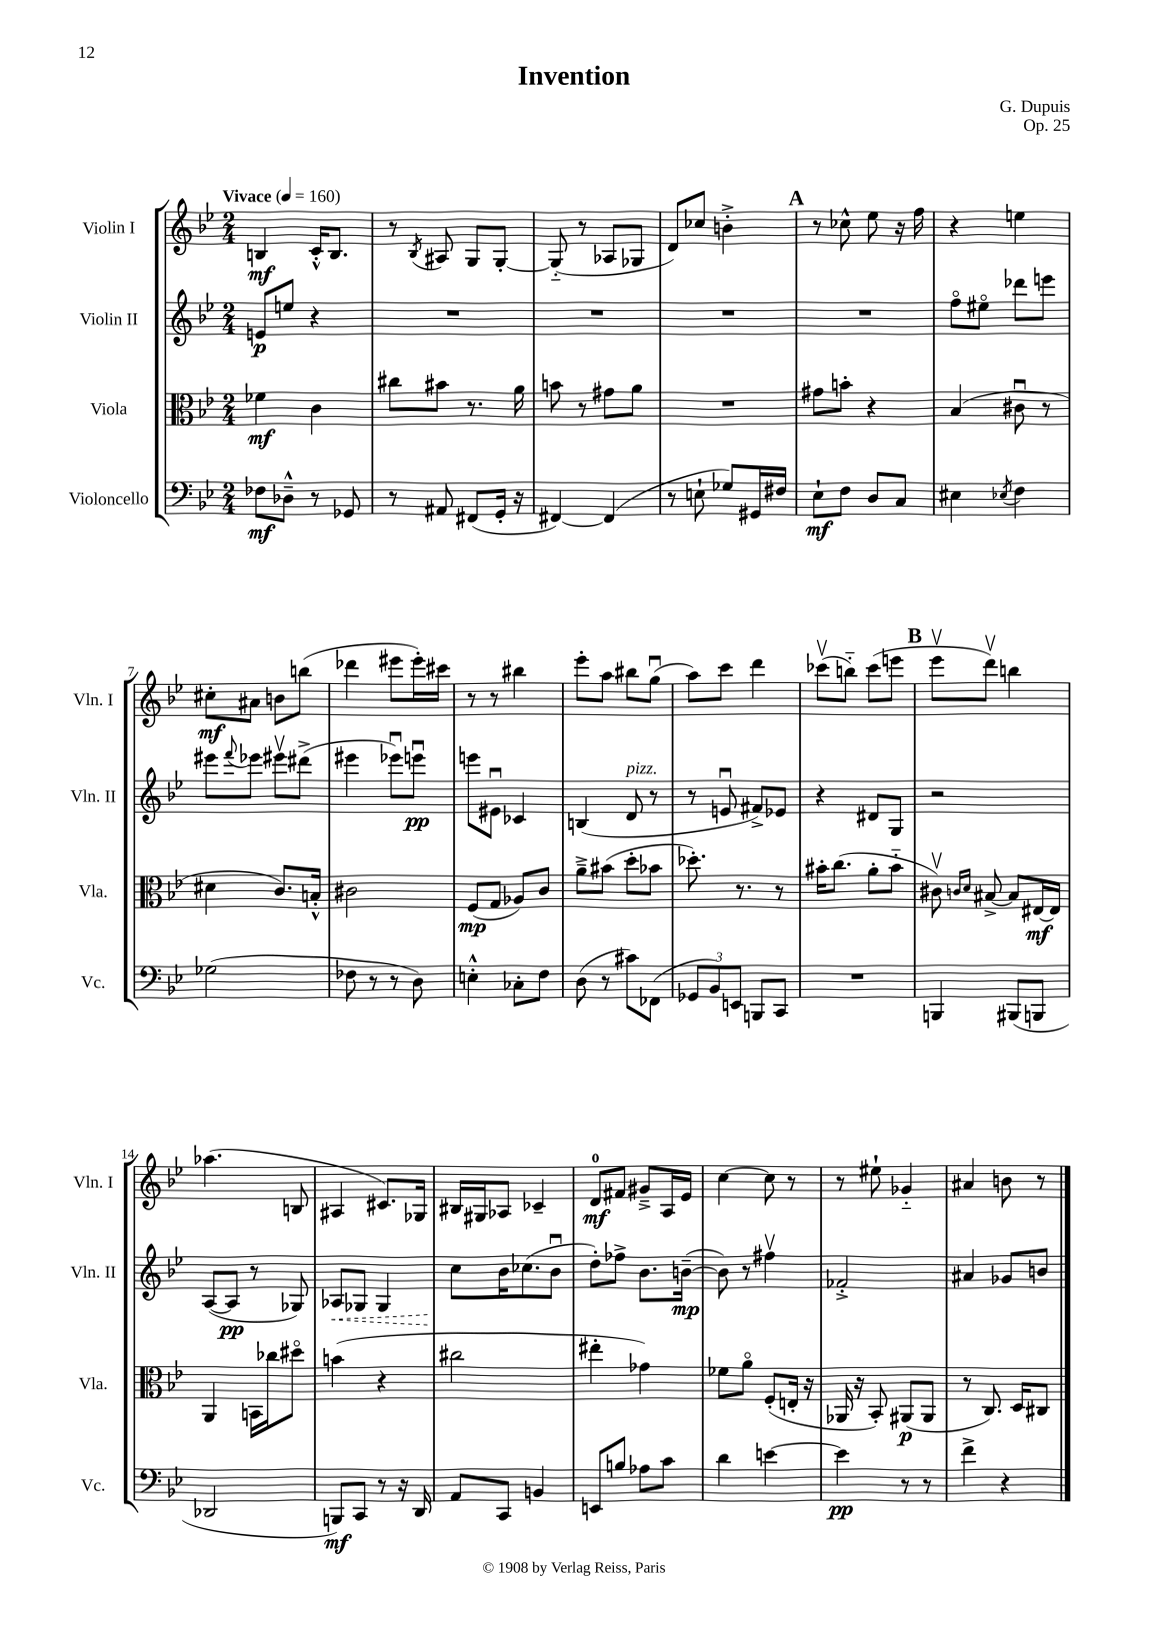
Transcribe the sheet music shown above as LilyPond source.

\header { title = "Invention" composer = "G. Dupuis" opus = "Op. 25" }
<<
\new StaffGroup <<
\new Staff = "s0" \with { instrumentName = "Violin I" shortInstrumentName = "Vln. I" } {
    \clef treble \key bes \major \numericTimeSignature \time 2/4 \tempo "Vivace" 4 = 160
    b4\mf c'16-.-^ b8. |
    r8 \acciaccatura { bes8 } ais8 g8 g8~-. |
    g8-_( r8 aes8 ges8 |
    d'8) ces''8 b'4-.-> |
    \mark \markup { \bold "A" } r8 ces''8-^ ees''8 r16 f''16 |
    r4 e''4 |
    cis''8-.\mf ais'8 b'8 b''8( |
    des'''4 eis'''8 eis'''16-.) cis'''16 |
    r8 r8 bis''4 |
    ees'''8-. a''8 bis''8 g''8\downbow( |
    a''8) c'''8 d'''4 |
    ces'''8\upbow( b''8-_) ces'''8( e'''8 |
    \mark \markup { \bold "B" } ees'''8\upbow d'''8\upbow) b''4 |
    aes''4.( b8 |
    ais4 cis'8.) ges16 |
    bis16 gis16 aes8 ces'4-- |
    d'8-0\mf fis'8 gis'8---> a16 ees'16 |
    c''4~ c''8 r8 |
    r8 eis''8-! ges'4-_ |
    ais'4 b'8 r8 \bar "|." |
}
\new Staff = "s1" \with { instrumentName = "Violin II" shortInstrumentName = "Vln. II" } {
    \clef treble \key bes \major \numericTimeSignature \time 2/4
    e'8\p e''8 r4 |
    R2 |
    R2 |
    R2 |
    \mark \markup { \bold "A" } R2 |
    f''8\flageolet eis''8\flageolet des'''8 e'''8 |
    eis'''8 \appoggiatura { f'''8 } ees'''8 eis'''8\upbow dis'''8->( |
    eis'''4 ees'''8\downbow) e'''8\downbow\pp |
    e'''8 eis'8\downbow ces'4 |
    b4( d'8^\markup { \italic "pizz." } r8 |
    r8 e'8\downbow fis'8->) ees'8 |
    r4 dis'8 g8 |
    \mark \markup { \bold "B" } r2 |
    a8~( a8\pp r8 ges8) |
    \once \override Hairpin.style = #'dashed-line aes8\< ges8 ges4 |
    c''8\! bes'16 ces''8.( bes'8\downbow |
    d''8-.) fes''8-> bes'8. b'16~--\mp( |
    b'8) r8 fis''4\upbow |
    fes'2-.-> |
    ais'4 ges'8 b'8 \bar "|." |
}
\new Staff = "s2" \with { instrumentName = "Viola" shortInstrumentName = "Vla." } {
    \clef alto \key bes \major \numericTimeSignature \time 2/4
    fes'4\mf c'4 |
    cis''8 bis'8 r8. a'16 |
    b'8 r8 gis'8 a'8 |
    R2 |
    \mark \markup { \bold "A" } gis'8 b'8-. r4 |
    bes4( cis'8\downbow r8 |
    dis'4 c'8.) b16-.-^ |
    cis'2 |
    f8\mp( g8 aes8) c'8 |
    a'8---> bis'8( d''8-. bes'8 |
    des''8.-.) r8. r8 |
    bis'16-. c''8.( a'8-. bis'8-_ |
    \mark \markup { \bold "B" } cis'8\upbow) \grace { c'16 d'16 } bis8~-> bis8 eis16~\mf eis16 |
    a,4 b,16 ces''16 dis''8\flageolet |
    b'4( r4 |
    cis''2 |
    eis''4-. ges'4) |
    fes'8 a'8\flageolet f8-.( e16-. r16 |
    aes,16 r16 bes,8-.) ais,8\p( ais,8 |
    r8 c8.) d16 cis8 \bar "|." |
}
\new Staff = "s3" \with { instrumentName = "Violoncello" shortInstrumentName = "Vc." } {
    \clef bass \key bes \major \numericTimeSignature \time 2/4
    fes8\mf des8---^ r8 ges,8 |
    r8 ais,8 fis,8( g,16-. r16 |
    fis,4~) fis,4( |
    r8 e8-! ges8) gis,16 fis16 |
    \mark \markup { \bold "A" } ees8-!\mf f8 d8 c8 |
    eis4 \acciaccatura { ees8 } f4 |
    ges2( |
    fes8 r8 r8 d8) |
    e4-.-^ ces8-. f8 |
    d8( r8 cis'8) fes,8( |
    \tuplet 3/2 { ges,8 bes,8) e,8 } b,,8 c,8 |
    R2 |
    \mark \markup { \bold "B" } b,,4 bis,,8( b,,8 |
    des,2 |
    b,,8\mf) c,8 r8 r16 d,16 |
    a,8 c,8 b,4 |
    e,8 b8 aes8 c'8 |
    d'4 e'4~ |
    e'4\pp r8 r8 |
    f'4-> r4 \bar "|." |
}
>>
>>
